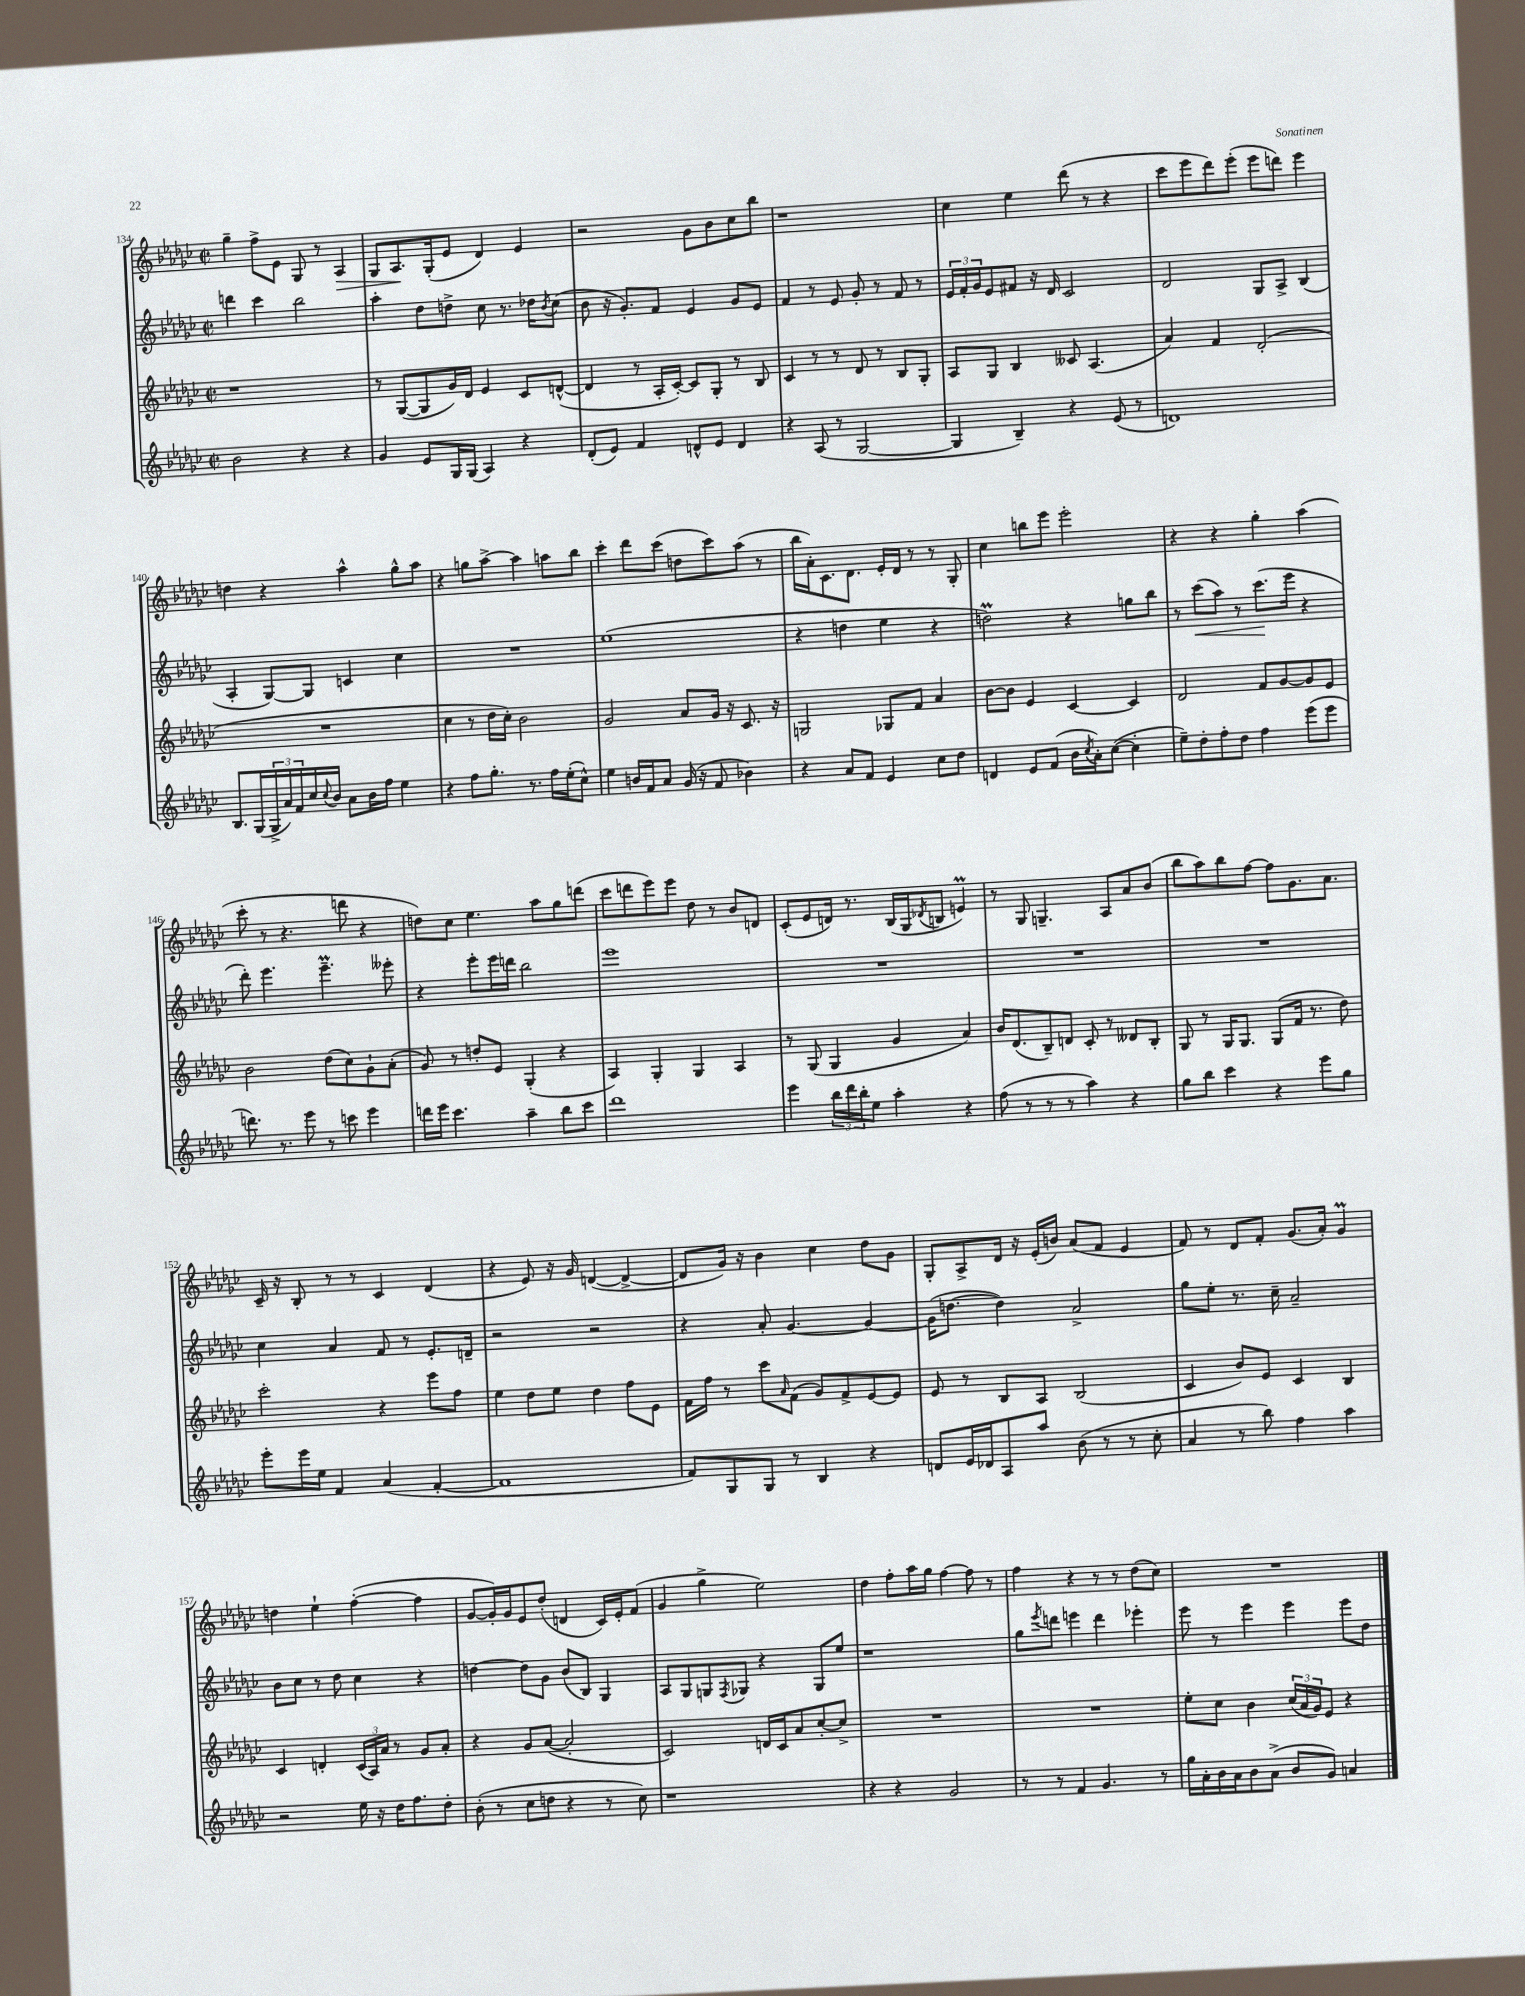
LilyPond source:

<<
\new StaffGroup <<
\new Staff = "s0" {
    \clef treble \key ges \major \defaultTimeSignature \time 2/2
    ges''4-- f''8-> ees'8 ges8 r8 aes4\> |
    ges8 aes8.\! ges16-.( ees'8 des'4) ees'4 |
    r2 ges'8 bes'8 ces''8 bes''8 |
    r1 |
    ces''4 ees''4 des'''8( r8 r4 |
    ces'''8 ees'''8 des'''8) ees'''8-.( ees'''8 d'''8) ees'''4 |
    d''4 r4 aes''4-^ ges''8-^ aes''8 |
    r4 g''8 aes''8~-> aes''4 a''8 bes''8 |
    ces'''4-. des'''8 ces'''8( d''8 ces'''8) aes''8( r8 |
    bes''16 aes'16-.) ces'8. des'8. ees'16-. des'16 r8 r8 ges8-. |
    ces''4 b''8 ees'''8 ees'''2-. |
    r4 r4 ges''4-. aes''4( |
    ces'''8-. r8 r4. d'''8 r4 |
    d''8) ces''8 ees''4. aes''8 ges''8 d'''8( |
    ces'''8 d'''8 ees'''8) ees'''8 des''8 r8 bes'8 d'8 |
    ces'8-.( ees'8 d'16) r8. bes16( ges16 \acciaccatura { des'8 } b8 e'4\prall) |
    r8 ges8 g4.-- aes8 aes'8 bes'8( |
    bes''8 aes''8) bes''8 f''8~ f''8 ges'8. aes'8. |
    ces'16-- r16 bes8-. r8 r8 ces'4 des'4( |
    r4 ees'8) r16 ges'16 d'4~( d'4~-> |
    d'8 ges'16) r16 bes'4 ces''4 des''8 ges'8 |
    ges8-. aes8-> des'16 r16 ees'16-.( b'16) aes'8( f'8 ees'4 |
    f'8) r8 des'8 f'8-. ges'8.( aes'16-.) ges'4\prall |
    d''4 ees''4-! f''4~-.( f''4 |
    ges'8~ ges'16-.) ges'16 ees'8 des''8-.( d'4 ces'16) ees'16-. f'8( |
    ges'4 ges''4-> ees''2) |
    des''4 f''8-. aes''16 ges''16 f''4~ f''8 r8 |
    f''4 r4 r8 r8 des''8( ces''8) |
    R1 \bar "|." |
}
\new Staff = "s1" {
    \clef treble \key ges \major \defaultTimeSignature \time 2/2
    d'''4 ces'''4 bes''2 |
    aes''4-. des''8 d''8-> ces''8 r8. des''16 \acciaccatura { bes'8 } ces''8( |
    bes'8 r16 ges'8.-.) f'8 ees'4 ges'8 ees'8 |
    f'4 r8 ees'8 ges'8-. r8 f'8 r8 |
    \tuplet 3/2 { ees'16 f'16-. ges'16 } ees'8 fis'8 r16 des'16 ces'2 |
    des'2 ges8 aes8-> bes4( |
    aes4-. ges8~) ges8 c'4 ces''4 |
    R1 |
    ees''1( |
    r4 d''4 ees''4 r4 |
    d''2\prall) r4 g''8 bes''8 |
    r8 ces'''8\<( aes''8) r8 ces'''8.\!( ees'''16 r4 |
    des'''8-.) ees'''4. ees'''4.--\prall eeses'''8-. |
    r4 ees'''8-. ees'''16 d'''16 bes''2 |
    ees'''1 |
    R1 |
    R1 |
    R1 |
    ces''4 aes'4 f'8 r8 ees'8.-. d'16-- |
    r2 r2 |
    r4 aes'8-. ges'4.~ ges'4~ |
    ges'16( d''8.~ d''4) aes'2-> |
    ges''8 ees''8-. r8. ces''16-- aes'2-- |
    bes'8 ces''8 r8 des''8 ces''4 r4 |
    d''4~ d''8 ges'8 bes'8( bes8) ges4 |
    aes8 ges8 g8 \acciaccatura { f8 } ges8 r4 ges8 ees''8 |
    r1 |
    ges''8 \acciaccatura { ees'''8 } d'''8 e'''4 d'''4 ees'''4-. |
    ees'''8 r8 ees'''4 ees'''4 ees'''8 des''8 \bar "|." |
}
\new Staff = "s2" {
    \clef treble \key ges \major \defaultTimeSignature \time 2/2
    r1 |
    r8 ges8~( ges8 ges'16) des'16 ees'4 ces'8 d'8~-^( |
    d'4 r8 aes16-. ces'16~-.) ces'8 ges8-. r8 bes8 |
    ces'4 r8 r8 des'8 r8 bes8 ges8-. |
    aes8 ges8 bes4 ceses'8 aes4.( |
    aes'4) f'4 des'2-.( |
    R1 |
    ces''4 r8 des''16 ces''16-.) bes'2 |
    ges'2 aes'8 ges'16 r16 ces'8. r16 |
    g2 ges8 f'8 aes'4 |
    bes'8~ bes'8 ees'4 ces'4~ ces'4 |
    des'2 f'8 ges'8~ ges'8 ees'8 |
    bes'2 des''8( ces''8) ges'8-! aes'8-.( |
    ges'8) r8 d''8-. ees'8 ges4-.( r4 |
    aes4) ges4-. ges4 aes4 |
    r8 ges8( ges4 ges'4 aes'4) |
    bes'16 des'8.( bes8--) d'8 ces'8-. r8 deses'8 bes8-. |
    ges8 r8 ges16 ges8. ges8( f'16 r8. des''8) |
    ces'''2-. r4 ees'''8 f''8 |
    ees''4 des''8 ees''8 des''4 f''8 ees'8 |
    f'16 f''16 r8 ces'''8 \grace { aes'16 } f'8( ges'8) f'8-> ees'8~ ees'8 |
    ees'8 r8 bes8 aes8 bes2( |
    ces'4 bes'8) ees'8 ces'4 bes4 |
    ces'4 d'4-. \tuplet 3/2 { ces'16( aes16) aes'16 } r8 ges'8 aes'8-. |
    r4 ges'8 aes'8~( aes'2-. |
    ces'2) d'16 ces'16 aes'8 ces''8~-. ces''8-> |
    R1 |
    R1 |
    ees''8-. ces''8 bes'4 \tuplet 3/2 { ces''16( aes'16 ges'16) } ees'8 r4 \bar "|." |
}
\new Staff = "s3" {
    \clef treble \key ges \major \defaultTimeSignature \time 2/2
    bes'2 r4 r4 |
    ges'4 ees'8 ges16 ges16( aes4) r4 |
    des'8-.( ees'8) f'4 d'8-^ ees'8 d'4 |
    r4 aes8( r8 ges2~ |
    ges4 bes4--) r4 ees'8( r8 |
    d'1) |
    bes8. ges16( \tuplet 3/2 { ges16-> aes'16) f'16 } ces''16 \appoggiatura { ces''8 } bes'16 aes'8 bes'16 f''16 ees''4 |
    r4 f''8 ges''8.-. r8. f''16 ees''16-.( ces''8-^) |
    ees''4 b'16 f'16 aes'8 ges'16( r16 f'8 bes'4) |
    r4 aes'8 f'8 ees'4 ces''8 des''8 |
    d'4 ees'8 f'8( bes'16 \acciaccatura { ces''8 } aes'16-.) ces''8~( ces''4-. |
    ees''8--) des''8-. f''8-. des''8 f''4 ees'''8( ees'''8 |
    d'''8.) r8. ees'''8 r8 c'''8 ees'''4 |
    d'''16 ees'''16 ces'''4. aes''4-- bes''8 ces'''8 |
    des'''1 |
    ees'''4 \tuplet 3/2 { bes''16 des'''16 bes''16-. } ees''8 aes''4-. r4 |
    f''8( r8 r8 r8 aes''4) r4 |
    ges''8 bes''8 ces'''4 r4 ees'''8 ges''8 |
    ees'''8-. ees'''16 ees''16 f'4 aes'4( f'4~-. |
    f'1 |
    f'8) ges8 ges8 r8 bes4 r4 |
    d'8 ees'16 des'16 aes8 aes''8 bes'8( r8 r8 ces''8-. |
    aes'4 r8 bes''8) f''4 aes''4 |
    r2 ees''16 r16 des''16 f''8. des''8-. |
    bes'8-.( r8 ces''8 d''8 r4 r8 ces''8) |
    r1 |
    r4 r4 ges'2 |
    r8 r8 f'4 ges'4. r8 |
    ges''16 aes'16-. bes'16 aes'16 bes'8 aes'8->( bes'8 ges'8) a'4 \bar "|." |
}
>>
>>
\layout { \context { \Score currentBarNumber = #134 } }
